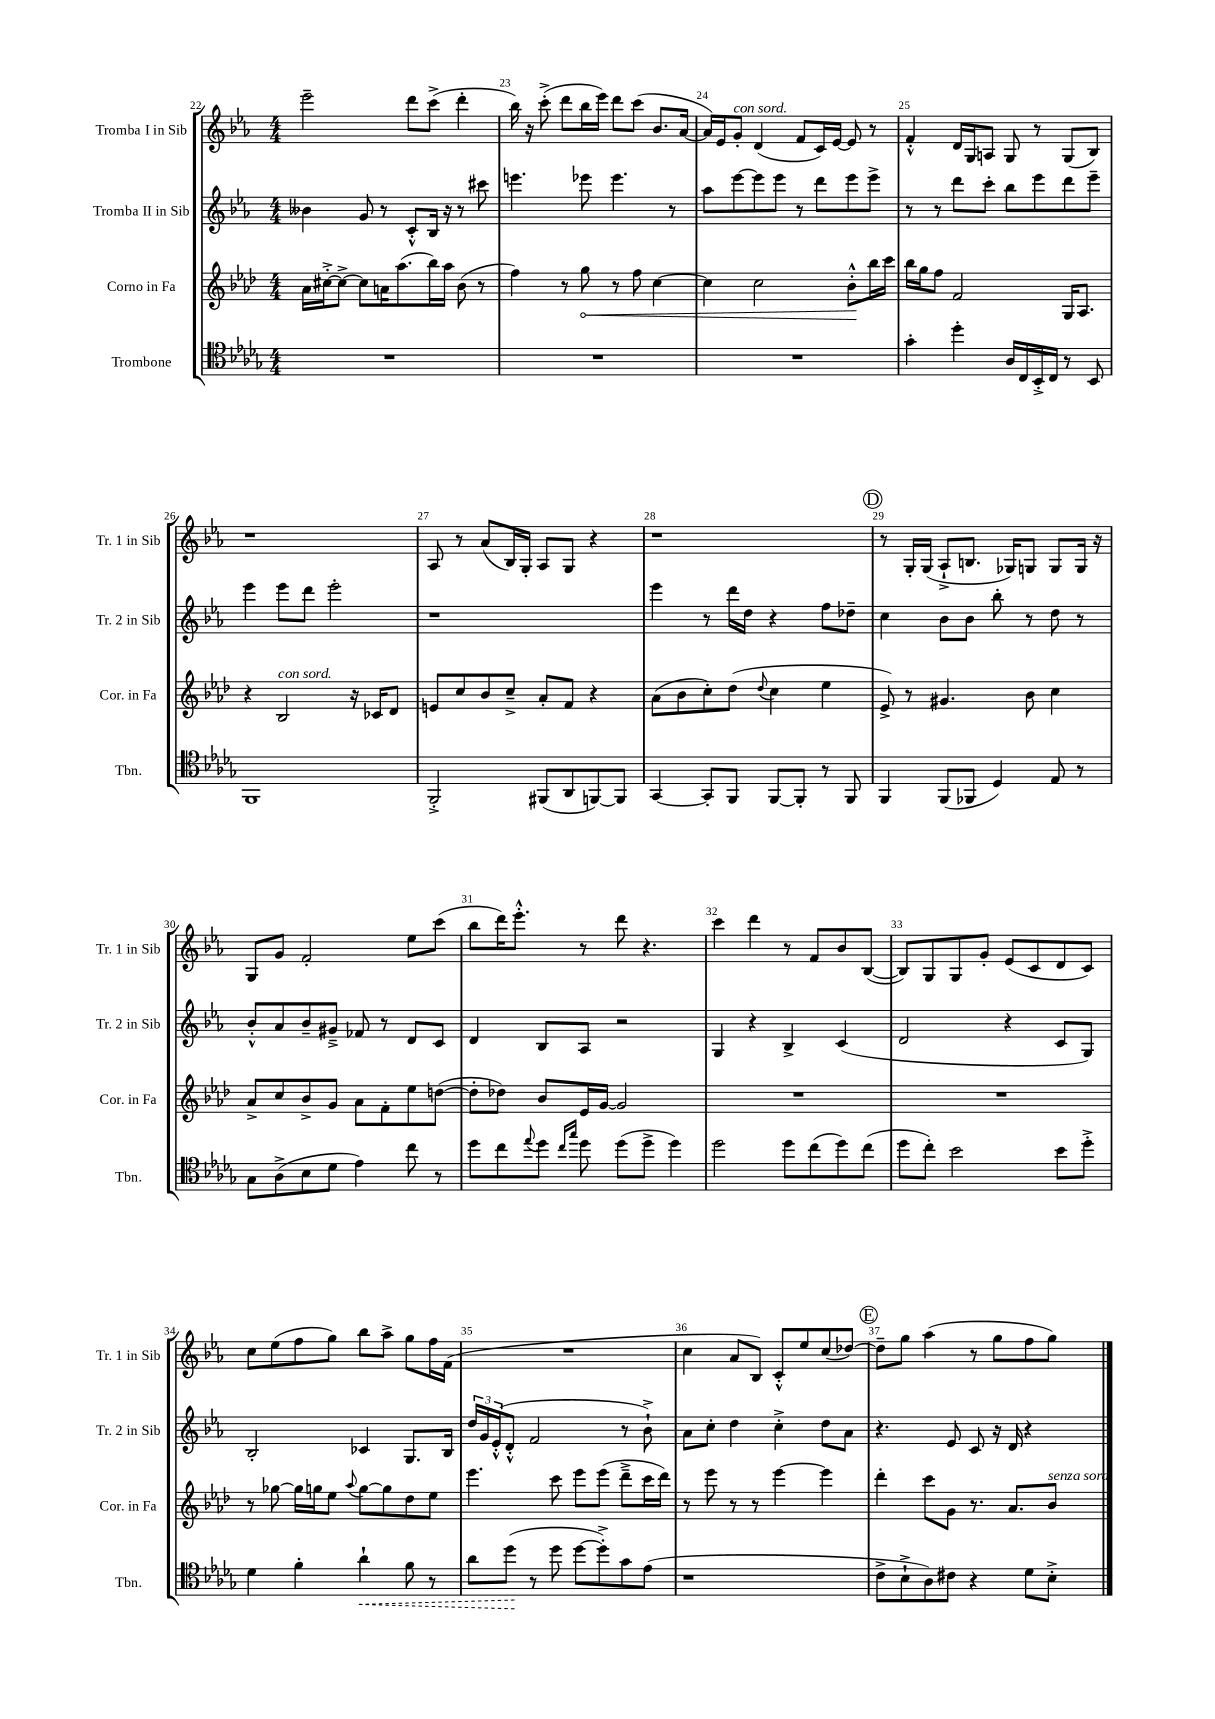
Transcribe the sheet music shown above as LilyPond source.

<<
\new StaffGroup <<
\new Staff = "s0" \with { instrumentName = "Tromba I in Sib" shortInstrumentName = "Tr. 1 in Sib" } {
    \clef treble \key ees \major \numericTimeSignature \time 4/4
    ees'''2-- d'''8 c'''8->( d'''4-. |
    bes''16) r16 c'''8-.->( d'''8 bes''16 ees'''16) d'''8 c'''8( bes'8. aes'16~ |
    aes'16) ees'16 g'8-.^\markup { \italic "con sord." } d'4( f'8 c'16) ees'16~ ees'8 r8 |
    f'4-.-^ d'16 g16 a8 g8 r8 g8( bes8) |
    r1 |
    aes8 r8 aes'8( bes16) g16-. aes8 g8 r4 |
    r1 |
    \mark \markup { \circle "D" } r8 g16-. g16( aes8-!-> b8. ges16) g8 g8 g16 r16 |
    g8 g'8 f'2-. ees''8 c'''8( |
    bes''8 d'''16) ees'''8.-.-^ r8 d'''8 r4. |
    c'''4 d'''4 r8 f'8 bes'8 bes8~( |
    bes8) g8 g8 g'8-. ees'8( c'8 d'8 c'8) |
    c''8 ees''8( f''8 g''8) bes''8 aes''8-> g''8 f''16 f'16( |
    R1 |
    c''4 aes'8 bes8) c'8-.-^ ees''8 c''8( des''8~) |
    \mark \markup { \circle "E" } des''8-- g''8 aes''4( r8 g''8 f''8 g''8) \bar "|." |
}
\new Staff = "s1" \with { instrumentName = "Tromba II in Sib" shortInstrumentName = "Tr. 2 in Sib" } {
    \clef treble \key ees \major \numericTimeSignature \time 4/4
    beses'4 g'8 r8 c'8-.-^ bes16 r16 r8 cis'''8 |
    e'''4. ees'''8 ees'''4. r8 |
    aes''8 ees'''8~ ees'''8 ees'''8 r8 d'''8 ees'''8 ees'''8-> |
    r8 r8 d'''8 c'''8-. bes''8 ees'''8 d'''8 ees'''8-- |
    ees'''4 ees'''8 d'''8 ees'''2-. |
    r1 |
    ees'''4 r8 d'''16 d''16 r4 f''8 des''8-- |
    \mark \markup { \circle "D" } c''4 bes'8 bes'8 bes''8-. r8 d''8 r8 |
    bes'8-.-^ aes'8 bes'8-- gis'8---> fes'8 r8 d'8 c'8 |
    d'4 bes8 aes8 r2 |
    g4 r4 bes4-> c'4( |
    d'2 r4 c'8 g8) |
    bes2-. ces'4 g8. bes16 |
    \tuplet 3/2 { d''16 g'16 ees'16-.-^( } d'8-.-^ f'2 r8 bes'8-!->) |
    aes'8 c''8-. d''4 c''4-.-> d''8 aes'8 |
    \mark \markup { \circle "E" } r4. ees'8 c'8 r16 d'16 r4 \bar "|." |
}
\new Staff = "s2" \with { instrumentName = "Corno in Fa" shortInstrumentName = "Cor. in Fa" } {
    \clef treble \key aes \major \numericTimeSignature \time 4/4
    aes'16 cis''16~-.-> cis''8~-> cis''8 a'16 aes''8.( bes''16) aes''16 bes'8( r8 |
    f''4) r8 \once \override Hairpin.circled-tip = ##t g''8\< r8 f''8 c''4~ |
    c''4 c''2 bes'8-.-^\! bes''16 c'''16 |
    bes''16 g''16 f''8 f'2 g16 aes8. |
    r4 bes2^\markup { \italic "con sord." } r16 ces'16 des'8 |
    e'8 c''8 bes'8 c''8---> aes'8-. f'8 r4 |
    aes'8( bes'8 c''8-.) des''8( \appoggiatura { des''8 } c''4 ees''4 |
    \mark \markup { \circle "D" } ees'8->) r8 gis'4. bes'8 c''4 |
    aes'8-> c''8 bes'8-> g'8 aes'8 f'8-. ees''8 d''8~( |
    d''8-. des''8) bes'8 ees'16 g'16~ g'2 |
    R1 |
    R1 |
    r8 ges''8~ ges''16 g''16 ees''8 \appoggiatura { aes''8 } g''8~ g''8 des''8 ees''8 |
    ees'''4. c'''8 ees'''8 ees'''8( des'''8---> c'''16 des'''16) |
    r8 ees'''8 r8 r8 ees'''4~ ees'''4 |
    \mark \markup { \circle "E" } des'''4-. c'''8 g'8 r8. aes'8. bes'8^\markup { \italic "senza sord." } \bar "|." |
}
\new Staff = "s3" \with { instrumentName = "Trombone" shortInstrumentName = "Tbn." } {
    \clef tenor \key des \major \numericTimeSignature \time 4/4
    R1 |
    R1 |
    R1 |
    ges'4-. des''4-. aes16 c16 bes,16-.-> c16 r8 bes,8 |
    f,1 |
    f,2-.-> fis,8( aes,8 f,8~) f,8 |
    ges,4~ ges,8-. f,8 f,8~ f,8-. r8 f,8 |
    \mark \markup { \circle "D" } f,4 f,8( fes,8 des4) ees8 r8 |
    ges8 aes8->( bes8 des'8 ees'4) c''8 r8 |
    des''8 c''8 \appoggiatura { ees''8 } des''8 \grace { c''16 ges''16 } des''8 des''8( des''8-> des''4) |
    des''2 des''8 c''8( des''8) c''8( |
    des''8 c''8-.) bes'2 bes'8 des''8-.-> |
    des'4 f'4-. \once \override Hairpin.style = #'dashed-line aes'4-!\< f'8 r8 |
    aes'8 des''8\!( r8 des''8 des''8~ des''8-.->) ges'8 ees'8( |
    r1 |
    \mark \markup { \circle "E" } c'8-> bes8-!-> aes8) cis'8 r4 des'8 bes8-.-> \bar "|." |
}
>>
>>
\layout { \context { \Score currentBarNumber = #22 \override BarNumber.break-visibility = ##(#f #t #t) barNumberVisibility = #all-bar-numbers-visible } }
